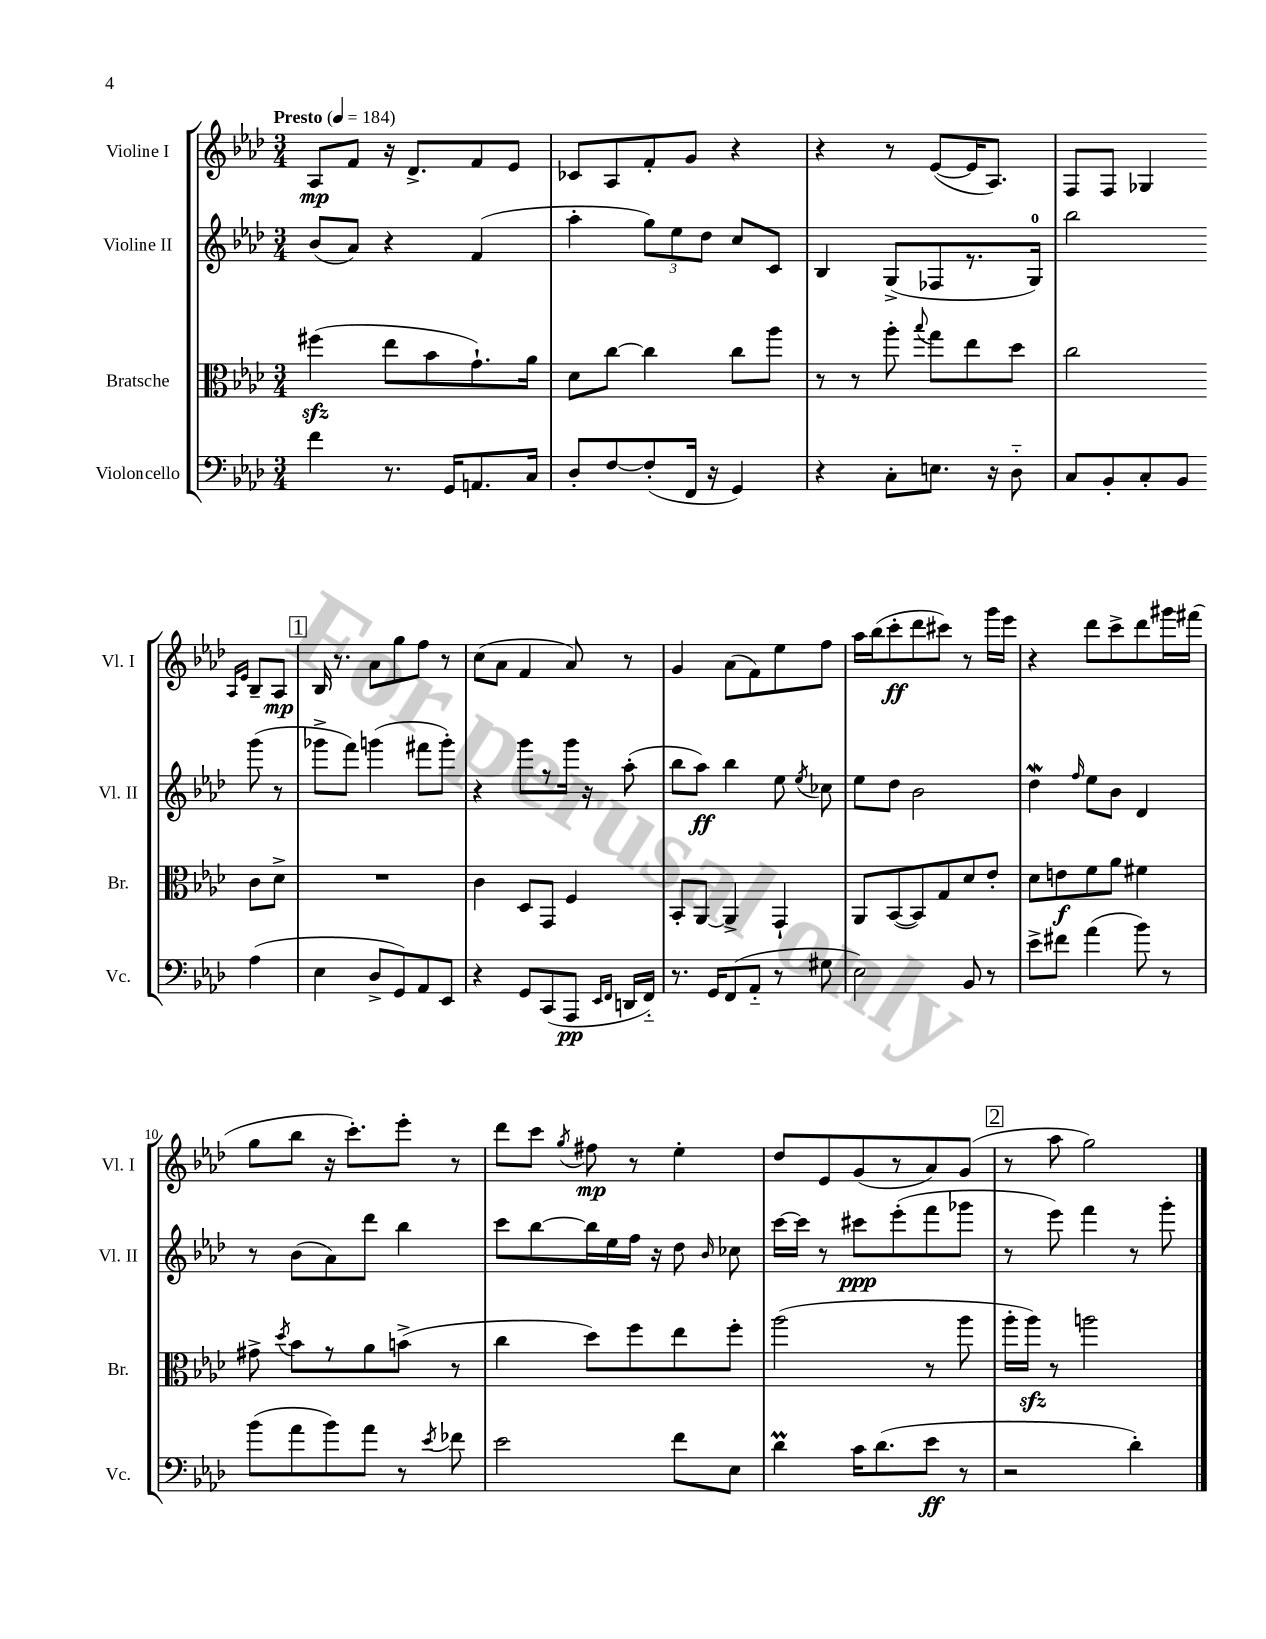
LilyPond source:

<<
\new StaffGroup <<
\new Staff = "s0" \with { instrumentName = "Violine I" shortInstrumentName = "Vl. I" } {
    \clef treble \key aes \major \numericTimeSignature \time 3/4 \tempo "Presto" 4 = 184
    \autoBeamOff aes8[\mp f'8] r16 des'8.[-> f'8 ees'8] |
    ces'8[ aes8 f'8-. g'8] r4 |
    r4 r8 ees'8[~( ees'16 aes8.]) |
    f8[ f8] ges4 \grace { aes16[ ees'16] } bes8[-- aes8]\mp |
    \mark \markup { \box "1" } bes16 r8. aes'8[ g''8 f''8] r8 |
    c''8[( aes'8] f'4 aes'8) r8 |
    g'4 aes'8[( f'8) ees''8 f''8] |
    aes''16[ bes''16( c'''8-.\ff des'''8 cis'''8]) r8 g'''16[ ees'''16] |
    r4 des'''8[ c'''8-> des'''8 gis'''16 fis'''16]( |
    g''8[ bes''8] r16 c'''8.[-.) ees'''8]-. r8 |
    des'''8[ c'''8] \acciaccatura { g''8 } fis''8\mp r8 ees''4-. |
    des''8[ ees'8 g'8( r8 aes'8) g'8]( |
    \mark \markup { \box "2" } r8 aes''8 g''2) \bar "|." |
}
\new Staff = "s1" \with { instrumentName = "Violine II" shortInstrumentName = "Vl. II" } {
    \clef treble \key aes \major \numericTimeSignature \time 3/4
    \autoBeamOff bes'8[( aes'8]) r4 f'4( |
    aes''4-. \tuplet 3/2 { g''8[) ees''8 des''8] } c''8[ c'8] |
    bes4 g8[->( fes8 r8. g16]-0) |
    bes''2 g'''8( r8 |
    \mark \markup { \box "1" } ges'''8[-> f'''8]) g'''4( fis'''8[ g'''8]-.) |
    r4 g'''8[ r8 g'''16] r16 aes''8-.( |
    bes''8[ aes''8]\ff) bes''4 ees''8 \acciaccatura { ees''8 } ces''8 |
    ees''8[ des''8] bes'2 |
    des''4\mordent \grace { f''16 } ees''8[ bes'8] des'4 |
    r8 bes'8[( aes'8) des'''8] bes''4 |
    c'''8[ bes''8~ bes''16 ees''16 f''16] r16 des''8 \grace { bes'16 } ces''8 |
    c'''16[~ c'''16] r8 cis'''8[\ppp ees'''8-.( f'''8 ges'''8] |
    \mark \markup { \box "2" } r8 ees'''8) f'''4 r8 g'''8-. \bar "|." |
}
\new Staff = "s2" \with { instrumentName = "Bratsche" shortInstrumentName = "Br." } {
    \clef alto \key aes \major \numericTimeSignature \time 3/4
    \autoBeamOff fis''4\sfz( ees''8[ bes'8 g'8.-!) aes'16] |
    des'8[ c''8]~ c''4 c''8[ aes''8] |
    r8 r8 aes''8-. \appoggiatura { bes''8 } g''8[ ees''8 des''8] |
    c''2 c'8[ des'8]-> |
    \mark \markup { \box "1" } R2. |
    c'4 des8[ g,8] f4 |
    bes,8[-. aes,8]~ aes,4-> g,4-! |
    aes,8[ bes,8~( bes,8) g8 des'8 ees'8]-. |
    des'8[ e'8\f f'8 aes'8] fis'4 |
    gis'8-> \acciaccatura { des''8 } bes'8[ r8 aes'8 b'8]->( r8 |
    c''4 des''8[) f''8 ees''8 f''8]-. |
    aes''2( r8 aes''8 |
    \mark \markup { \box "2" } aes''16[-. aes''16]\sfz) r8 a''2 \bar "|." |
}
\new Staff = "s3" \with { instrumentName = "Violoncello" shortInstrumentName = "Vc." } {
    \clef bass \key aes \major \numericTimeSignature \time 3/4
    \autoBeamOff f'4 r8. g,16[ a,8. c16] |
    des8[-. f8~ f8-.( f,16] r16 g,4) |
    r4 c8[-. e8.] r16 des8-_ |
    c8[ bes,8-. c8-. bes,8] aes4( |
    \mark \markup { \box "1" } ees4 des8[-> g,8) aes,8 ees,8] |
    r4 g,8[ c,8( aes,,8]\pp \grace { ees,16[ f,16] } d,16[ f,16]-_) |
    r8. g,16[ f,8( aes,8]-_ r8 gis8 |
    ees2) bes,8 r8 |
    ees'8[-> fis'8] aes'4( bes'8) r8 |
    bes'8[( aes'8 bes'8) aes'8] r8 \acciaccatura { ees'8 } fes'8 |
    ees'2 f'8[ ees8] |
    des'4\prall c'16[ des'8.( ees'8]\ff r8 |
    \mark \markup { \box "2" } r2 des'4-.) \bar "|." |
}
>>
>>
